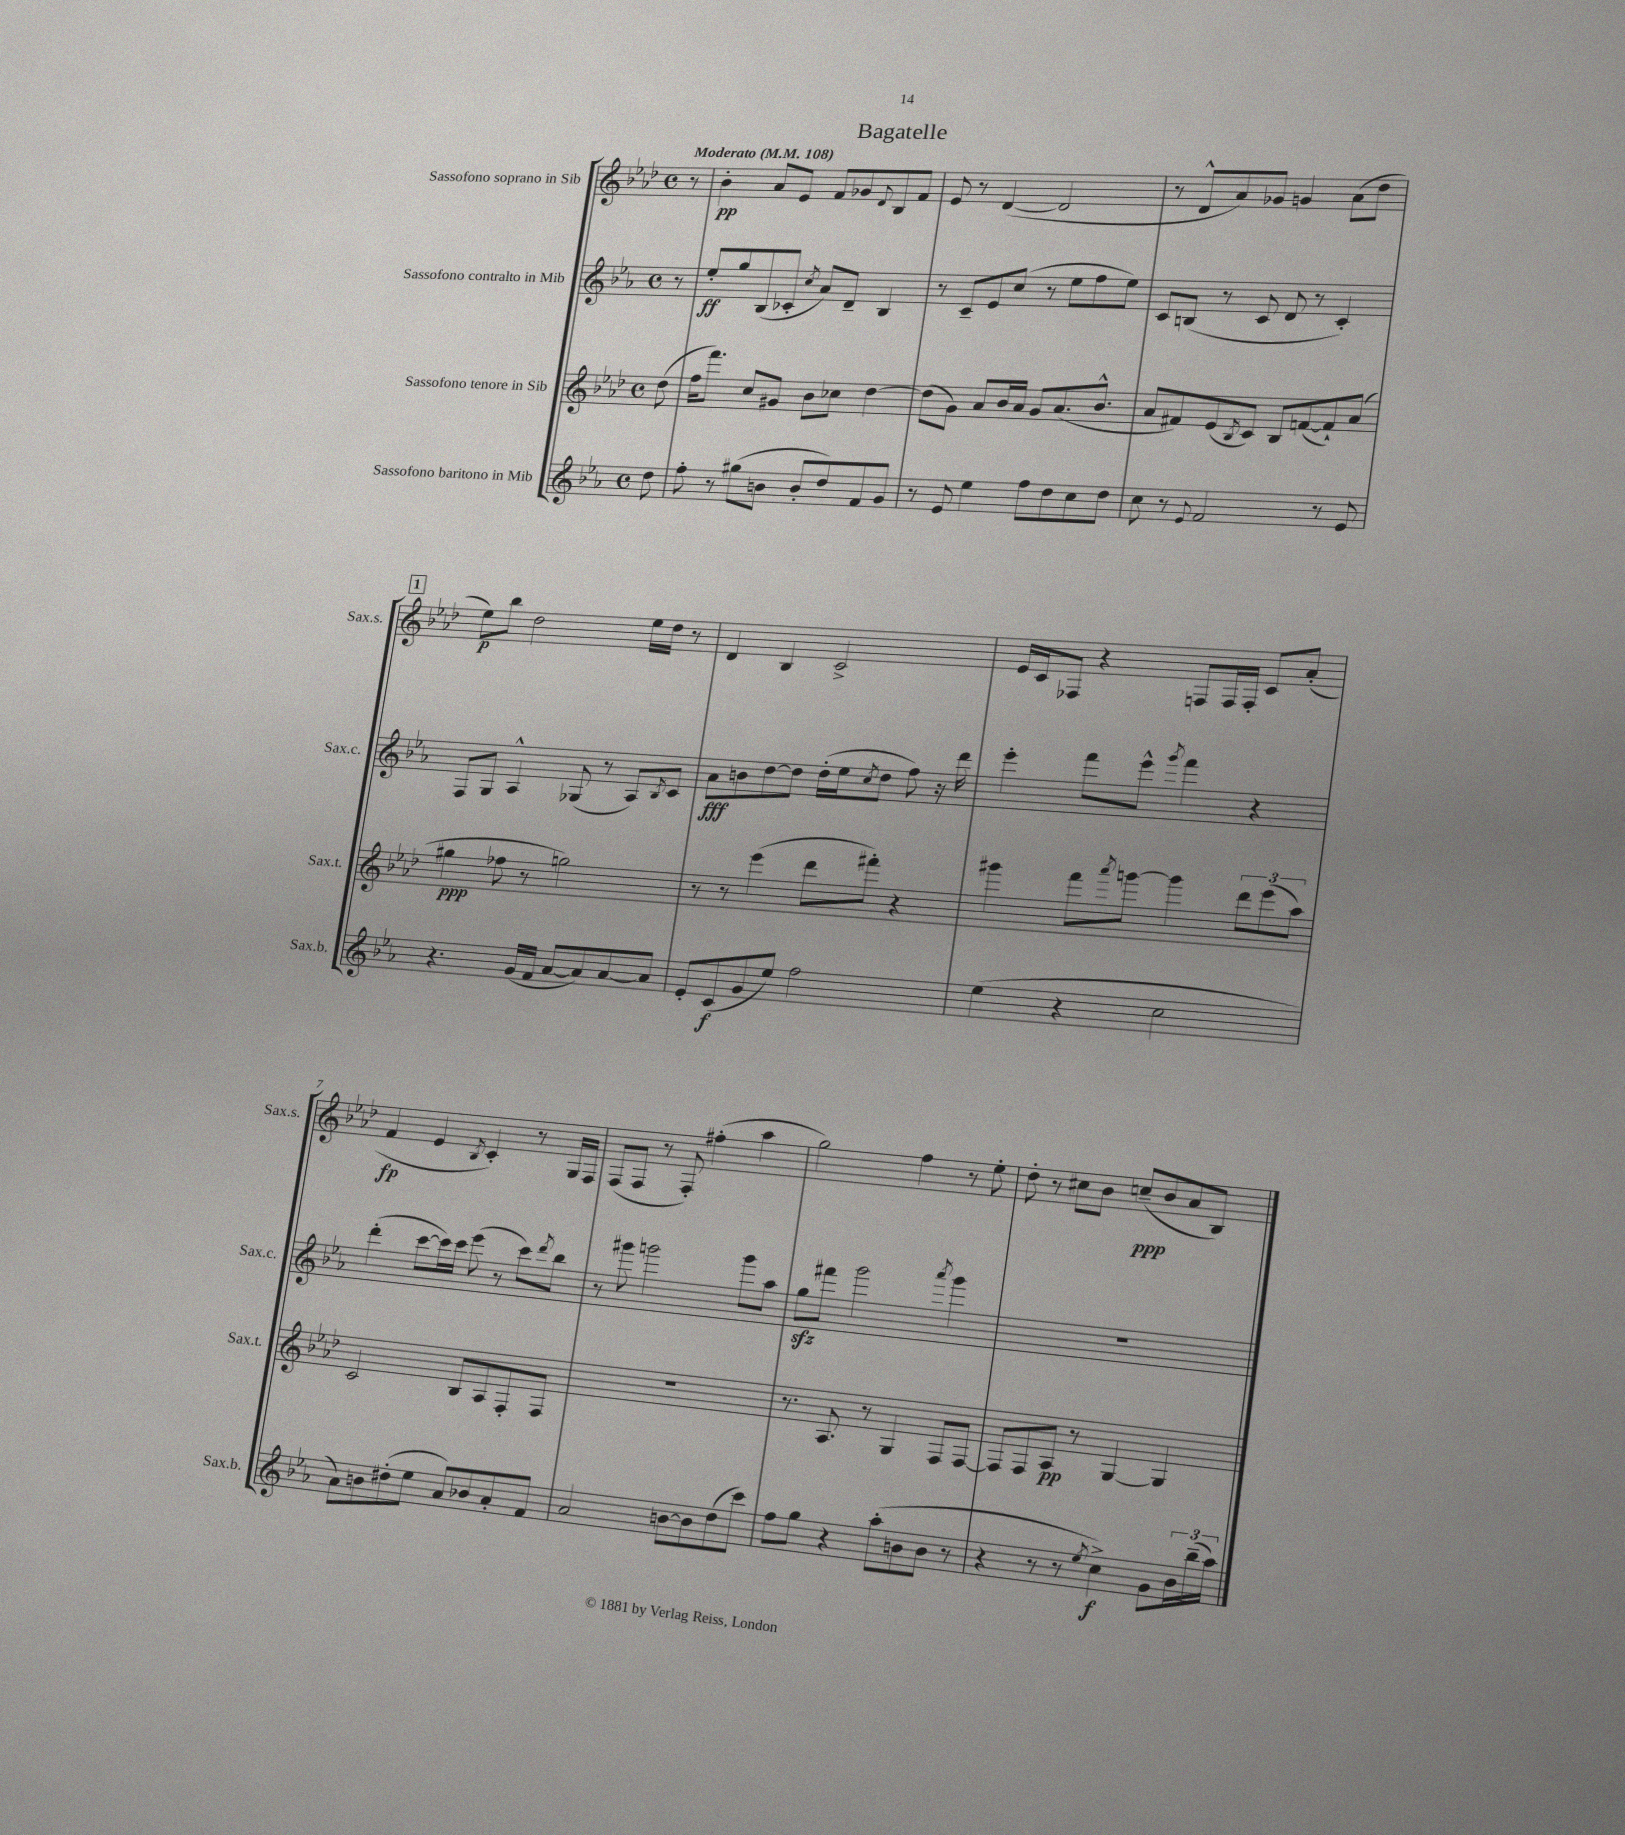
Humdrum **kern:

**kern	**kern	**kern	**kern
*staff4	*staff3	*staff2	*staff1
*clefG2	*clefG2	*clefG2	*clefG2
*k[b-e-a-]	*k[b-e-a-d-]	*k[b-e-a-]	*k[b-e-a-d-]
*M4/4	*M4/4	*M4/4	*M4/4
*met(c)	*met(c)	*met(c)	*met(c)
*MM108	*MM108	*MM108	*MM108
8dd	(8dd-	8r	8r
=	=	=	=
8ff'	16ff	8ee-'	4b-'
.	8.fff)	.	.
8r	.	8gg	.
(8gg#	8cc	(8B-	8a-
8b	8g#	8c-'	8e-
.	.	8qcc	.
8b'	8b-	8a-)	8f
8dd)	8cc-	8d~	8g-
.	.	.	8qqd-
8f	[4dd-	4B-	8B-
8g	.	.	8f
=	=	=	=
8r	(8dd-]	8r	8e-
8e-	8g)	8c~	8r
4ee-	8a-	8e-	([4d-
.	16b-	(8cc	.
.	16a-	.	.
8ff	8g	8r	2d-]
8dd	(8.a-	8ee-	.
8cc	.	8ff	.
.	8.b-^^	.	.
8dd	.	8ee-)	.
=	=	=	=
8cc	8a-	8c	8r
8r	8f#)	(8B	8d-^^
8qqe-	.	.	.
2f	(8e-	8r	8a-)
.	8qB-	.	.
.	8c)	8c	8g-
.	8B-	8d	4g
.	([8f	8r	.
8r	8f`])	4c')	(8a-
8e-	(8a-	.	8dd-
=	=	=	=
4.r	4gg#	8F	8ee-)
.	.	8G	8bb-
.	8ff-	4A-^^	2dd-
(16g	8r	.	.
16f	.	.	.
[8a-	2gg)	(8G-	.
8a-])	.	8r	.
[8a-	.	8A-)	16ee-
.	.	.	16dd-
.	.	8qB-	.
8a-]	.	8c	8r
=	=	=	=
8e-'	8r	8a-	4d-
(8c	8r	8b	.
8g	(4eee-	[8dd	4B-
8ee-)	.	8dd]	.
2ff	8ddd-	(16dd'	2c^
.	.	16ee-	.
.	.	8qcc	.
.	8fff#')	8dd	.
.	4r	8ff)	.
.	.	16r	.
.	.	16ddd	.
=	=	=	=
(4ee-	4ggg#	4eee-'	16e-
.	.	.	16c
.	.	.	8F-
4r	8fff	8fff	4r
.	8qaaa-	.	.
.	[8ggg	8eee-^^	.
.	.	8qggg	.
2cc	4ggg]	4fff	8F
.	.	.	16F
.	.	.	16F'
.	12ddd-	4r	8c
.	(12eee-	.	.
.	.	.	(8a-'
.	12aa-)	.	.
=	=	=	=
8a-)	2c	(4ddd'	4f
8b	.	.	.
(8dd#'	.	[8ccc	4e-
8ee-	.	16ccc])	.
.	.	16ccc	.
.	.	.	8qB-
8a-)	8B-	(8eee-	4c')
8b-	8A-	8r	.
8a-'	8F'	8ccc)	8r
.	.	8qddd	.
8f	8F	8bb-	16G
.	.	.	16F
=	=	=	=
2a-	1r	8r	(8F
.	.	8ggg#	8F
.	.	2ggg	8r
.	.	.	8F')
[8b	.	.	(4ff#'
8b]	.	.	.
(8dd	.	8ggg	4aa-
8ccc)	.	8aa-	.
=	=	=	=
8ff	8.r	8gg	2gg)
8gg	.	8fff#	.
.	8.A-	.	.
4r	.	2ggg	.
.	8r	.	.
(8aa-'	4G	.	4ff
8b	.	.	.
.	.	8qaaa-	.
8b	8F	4ggg	8r
8r	[8F	.	8ee-'
=	=	=	=
4r	8F]	1r	8dd-'
.	8F	.	8r
8r	8A-	.	8cc#
8r	8r	.	8b-
8qee-	.	.	.
4cc^)	[4G	.	(8cc~
.	.	.	8b-
8g	4G]	.	8a-
24b-	.	.	8B-)
(24bb-~	.	.	.
24aa-)	.	.	.
==	==	==	==
*-	*-	*-	*-
